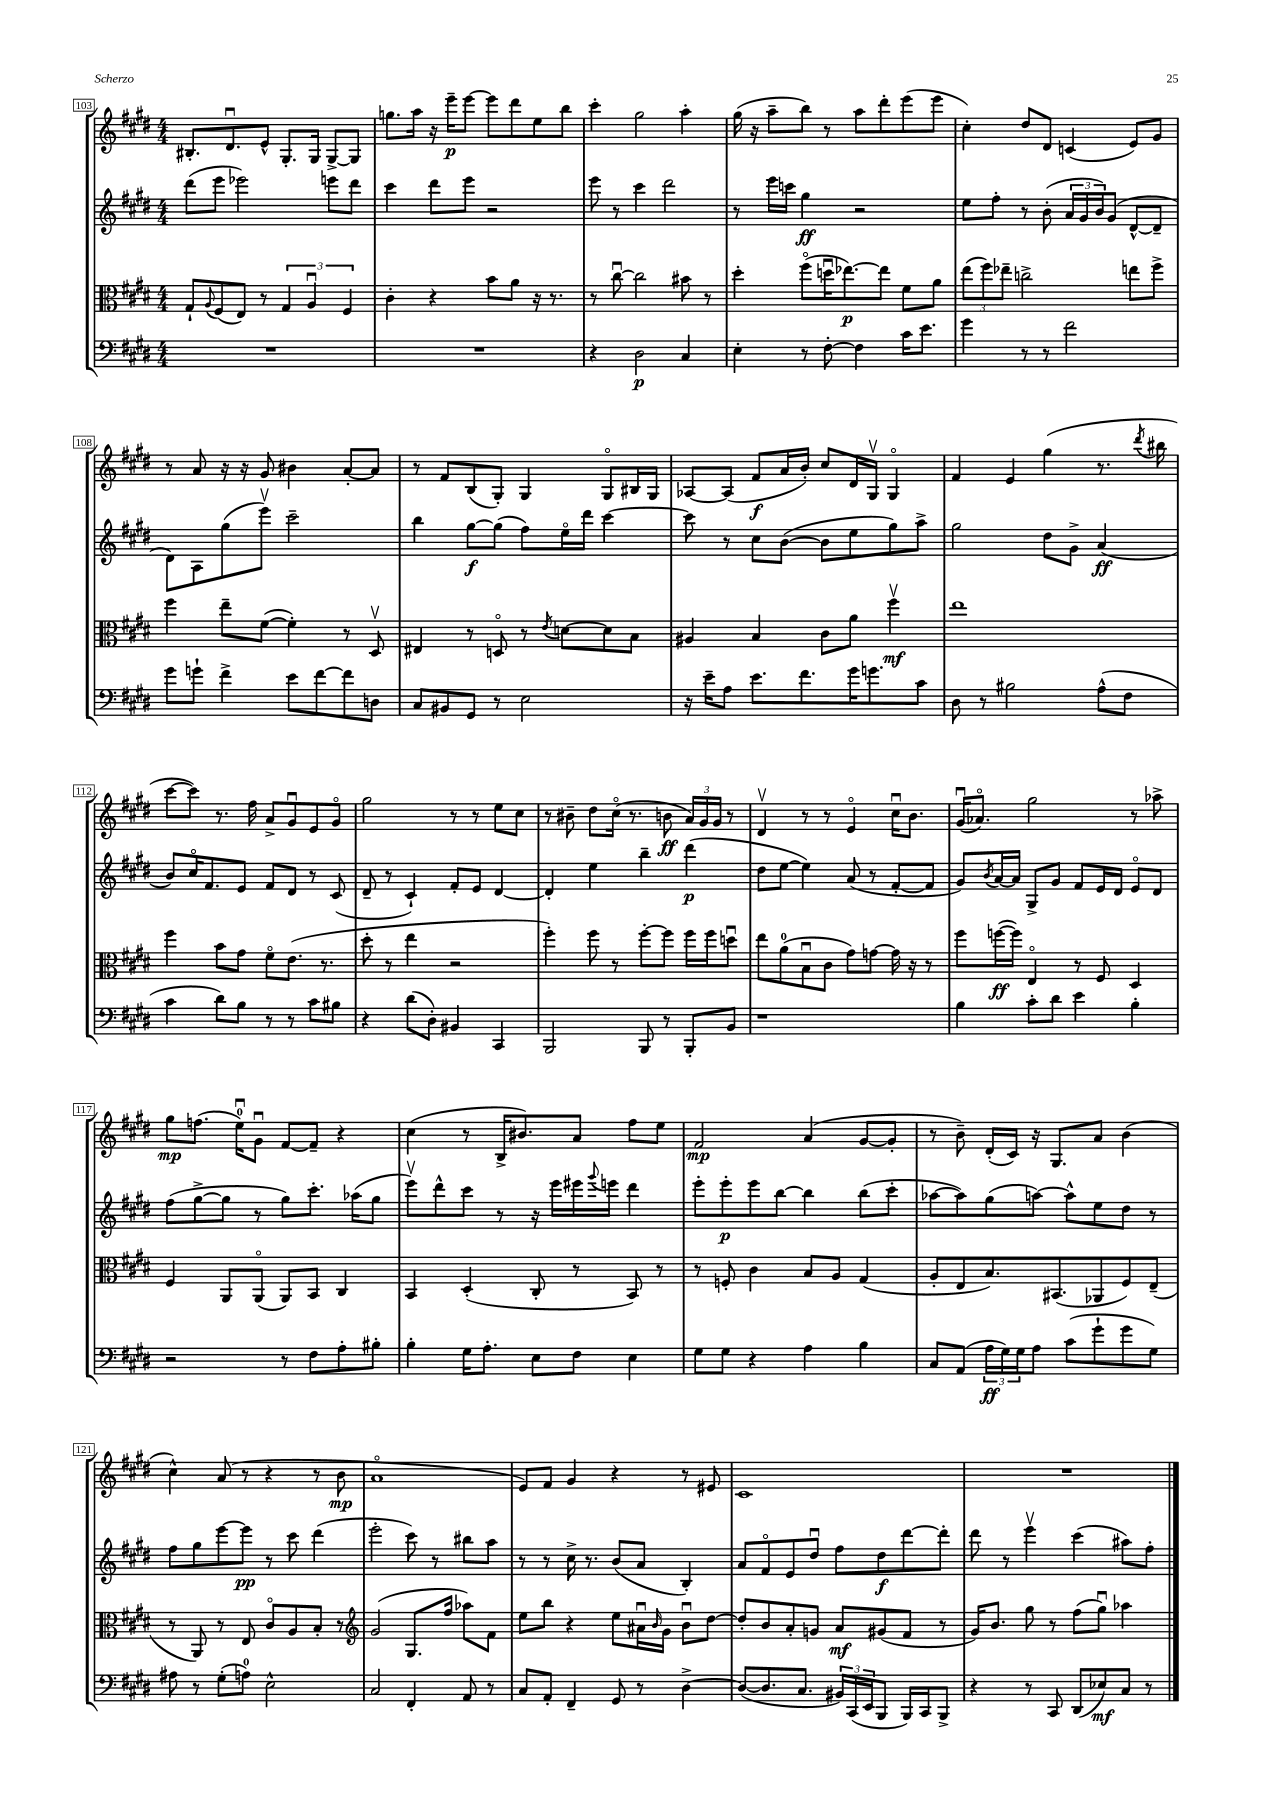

**kern	**dynam	**kern	**dynam	**kern	**dynam	**kern	**dynam
*part4	*part4	*part3	*part3	*part2	*part2	*part1	*part1
*staff4	*staff4	*staff3	*staff3	*staff2	*staff2	*staff1	*staff1
*clefF4	*	*clefC3	*	*clefG2	*	*clefG2	*
*k[f#c#g#d#]	*	*k[f#c#g#d#]	*	*k[f#c#g#d#]	*	*k[f#c#g#d#]	*
*M4/4	*	*M4/4	*	*M4/4	*	*M4/4	*
=103	=103	=103	=103	=103	=103	=103	=103
1r	.	8G#`/L	.	(8ddd#\L	.	8.B#X'/L	.
.	.	8qqA/	.	.	.	.	.
.	.	(8F#/	.	8eee\J	.	.	.
.	.	.	.	.	.	8.d#u/	.
.	.	8E/J)	.	2eee-X\)	.	.	.
.	.	8r	.	.	.	8e^^/J	.
.	.	6G#/	.	.	.	8.G#'/L	.
.	.	6Au/	.	.	.	.	.
.	.	.	.	.	.	16G#/Jk	.
.	.	.	.	8eeen\L	.	[8G#^/L	.
.	.	6F#/	.	.	.	.	.
.	.	.	.	8ddd#\J	.	8G#/J]	.
=104	=104	=104	=104	=104	=104	=104	=104
1r	.	4c#'\	.	4ccc#\	.	8.ggn\L	.
.	.	.	.	.	.	16aa\Jk	.
.	.	4r	.	8ddd#\L	.	16r	.
.	.	.	.	.	.	16eee~\KL	p
.	.	.	.	8eee\J	.	[8eee\J	.
.	.	8b\L	.	2r	.	8eee\L]	.
.	.	8a\J	.	.	.	8ddd#\	.
.	.	16r	.	.	.	8ee\	.
.	.	8.r	.	.	.	.	.
.	.	.	.	.	.	8bb\J	.
=105	=105	=105	=105	=105	=105	=105	=105
4r	.	8r	.	8eee\	.	4ccc#'\	.
.	.	[8cc#u\	.	8r	.	.	.
2D#\	p	2cc#\]	.	4ccc#\	.	2gg#\	.
.	.	.	.	2ddd#\	.	.	.
4C#/	.	8b#X\	.	.	.	4aa'\	.
.	.	8r	.	.	.	.	.
=106	=106	=106	=106	=106	=106	=106	=106
4E'\	.	4dd#'\	.	8r	.	(16gg#\	.
.	.	.	.	.	.	16r	.
.	.	.	.	16eee\LL	.	8aa~\L	.
.	.	.	.	16cccn\JJ	.	.	.
8r	.	(8ff#\L	.	4gg#\	ff	8bb\J)	.
[8F#'\	.	16ddnu\K	.	.	.	8r	.
.	.	[8.ee-X\)	p	.	.	.	.
4F#\]	.	.	.	2r	.	8aa\L	.
.	.	8ee-\J]	.	.	.	8ddd#'\	.
16c#\KL	.	8f#\L	.	.	.	(8eee\	.
8.e\J	.	.	.	.	.	.	.
.	.	8a\J	.	.	.	8eee\J	.
=107	=107	=107	=107	=107	=107	=107	=107
4g#\	.	(12ee\L	.	8ee\L	.	4cc#'\)	.
.	.	12ff#\)	.	.	.	.	.
.	.	.	.	8ff#'\J	.	.	.
.	.	12ee-X~\J	.	.	.	.	.
8r	.	2ccn^\	.	8r	.	8dd#/L	.
8r	.	.	.	(8b'\	.	8d#/J	.
2f#\	.	.	.	24a/LL	.	(4cn/	.
.	.	.	.	24g#/	.	.	.
.	.	.	.	24b/J)	.	.	.
.	.	.	.	(8g#/J	.	.	.
.	.	8een\L	.	[8d#^^/L	.	8e/L)	.
.	.	8ff#^\J	.	8d#~/J]	.	8g#/J	.
!!LO:LB:g=z
=108	=108	=108	=108	=108	=108	=108	=108
8g#\L	.	4ff#\	.	8d#\L)	.	8r	.
8gn`\J	.	.	.	8A\	.	8a/	.
4f#^\	.	8ee~\L	.	(8gg#\	.	16r	.
.	.	.	.	.	.	16r	.
.	.	([8f#\J	.	8eeev\J)	.	8g#/	.
8e\L	.	4f#'\])	.	2ccc#~\	.	4b#X\	.
[8f#\	.	.	.	.	.	.	.
8f#\]	.	8r	.	.	.	[8a'/L	.
8Dn\J	.	8D#v/	.	.	.	8a/J]	.
=109	=109	=109	=109	=109	=109	=109	=109
8C#/L	.	4E#X/	.	4bb\	.	8r	.
8BB#X/	.	.	.	.	.	8f#/L	.
8GG#/J	.	8r	.	[8gg#\L	f	(8B/	.
8r	.	8Dn/	.	(8gg#\J]	.	8G#'/J)	.
2E\	.	8r	.	8ff#\L)	.	4G#/	.
.	.	8qe/	.	.	.	.	.
.	.	[8dn\L	.	16ee\L	.	.	.
.	.	.	.	16ddd#\JJ	.	.	.
.	.	8d\]	.	[4ccc#\	.	8G#/L	.
.	.	8B\J	.	.	.	16B#X/L	.
.	.	.	.	.	.	16G#/JJ	.
=110	=110	=110	=110	=110	=110	=110	=110
16r	.	4A#X/	.	8ccc#\]	.	[8A-X/L	.
16e~\KL	.	.	.	.	.	.	.
8A\J	.	.	.	8r	.	(8A-/J]	.
8.e\L	.	4B/	.	8cc#\L	.	8f#/L	f
.	.	.	.	([8b\J	.	16a/L	.
8.f#\	.	.	.	.	.	16b'/JJ)	.
.	.	8c#\L	.	8b\L]	.	8cc#/L	.
16g#\K	.	8a\J	.	8ee\	.	16d#/L	.
8.gn\	.	.	.	.	.	16G#v/JJ	.
.	.	4ff#v\	mf	8gg#\)	.	4G#/	.
8c#\J	.	.	.	8aa^\J	.	.	.
=111	=111	=111	=111	=111	=111	=111	=111
8D#\	.	1ee	.	2gg#\	.	4f#/	.
8r	.	.	.	.	.	.	.
2B#X\	.	.	.	.	.	4e/	.
.	.	.	.	8dd#\L	.	(4gg#\	.
.	.	.	.	8g#^\J	.	.	.
(8A^^\L	.	.	.	(4a/	ff	8.r	.
8F#\J	.	.	.	.	.	.	.
.	.	.	.	.	.	8qddd#/	.
.	.	.	.	.	.	16bb#X\	.
!!LO:LB:g=z
=112	=112	=112	=112	=112	=112	=112	=112
4c#\	.	4ff#\	.	8b/L)	.	[8ccc#\L	.
.	.	.	.	16cc#/K	.	8ccc#\J])	.
.	.	.	.	8.f#/	.	.	.
8d#\L)	.	8b\L	.	.	.	8.r	.
8B\J	.	8g#\J	.	8e/J	.	.	.
.	.	.	.	.	.	16ff#\	.
8r	.	8f#\L	.	8f#/L	.	8a^/L	.
8r	.	(8.e\J	.	8d#/J	.	8g#u/	.
8c#\L	.	.	.	8r	.	8e/	.
.	.	8.r	.	.	.	.	.
8B#X\J	.	.	.	(8c#/	.	8g#/J	.
=113	=113	=113	=113	=113	=113	=113	=113
4r	.	8dd#'\	.	8d#~/	.	2gg#\	.
.	.	8r	.	8r	.	.	.
(8d#\L	.	4ee\	.	4c#`/)	.	.	.
8D#'\J)	.	.	.	.	.	.	.
4BB#X/	.	2r	.	8f#'/L	.	8r	.
.	.	.	.	8e/J	.	8r	.
4CC#/	.	.	.	[4d#/	.	8ee\L	.
.	.	.	.	.	.	8cc#\J	.
=114	=114	=114	=114	=114	=114	=114	=114
2BBB/	.	4ff#'\)	.	4d#'/]	.	8r	.
.	.	.	.	.	.	8b#X~\	.
.	.	8ff#\	.	4ee\	.	8dd#\L	.
.	.	8r	.	.	.	(16cc#\Jk	.
.	.	.	.	.	.	8.r	.
8BBB/	.	[8ff#'\L	.	4bb~\	.	.	.
8r	.	8ff#\J]	.	.	.	8bn\	ff
8BBB'/L	.	16ff#\LL	.	(4ddd#\	p	24a/LL)	.
.	.	.	.	.	.	24g#/	.
.	.	16ff#\J	.	.	.	.	.
.	.	.	.	.	.	24g#/JJ	.
8BB/J	.	8ddnu\J	.	.	.	8r	.
=115	=115	=115	=115	=115	=115	=115	=115
1r	.	8ee\L	.	8dd#\L	.	4d#v/	.
.	.	(8a\	.	[8ee\J	.	.	.
.	.	8Bu\	.	4ee\])	.	8r	.
.	.	8c#\J	.	.	.	8r	.
.	.	8g#\L)	.	(8a/	.	4e/	.
.	.	[8gn\J	.	8r	.	.	.
.	.	16g\]	.	[8f#'/L	.	16cc#u\KL	.
.	.	16r	.	.	.	8.b\J	.
.	.	8r	.	8f#/J]	.	.	.
=116	=116	=116	=116	=116	=116	=116	=116
4B\	.	8ff#\L	.	8g#/L)	.	(16g#u/KL	.
.	.	.	.	.	.	8.a-X/J)	.
.	.	.	.	8qb/	.	.	.
.	.	([16ffn\L	ff	[16a/L	.	.	.
.	.	16ff\JJ])	.	16a/JJ]	.	.	.
8c#'\L	.	4E/	.	8G#^/L	.	2gg#\	.
8d#\J	.	.	.	8g#/J	.	.	.
4e\	.	8r	.	8f#/L	.	.	.
.	.	8F#/	.	16e/L	.	.	.
.	.	.	.	16d#/JJ	.	.	.
4B'\	.	4D#/	.	8e/L	.	8r	.
.	.	.	.	8d#/J	.	8aa-X^\	.
!!LO:LB:g=z
=117	=117	=117	=117	=117	=117	=117	=117
2r	.	4F#/	.	(8ff#\L	.	8gg#\L	mp
.	.	.	.	[8gg#^\	.	(8.ffn\J	.
.	.	8AA/L	.	8gg#\J]	.	.	.
.	.	.	.	.	.	16eeu\KL)	.
.	.	(8AA/J	.	8r	.	8g#u\J	.
8r	.	8AA/L)	.	8gg#\L)	.	[8f#/L	.
8F#\L	.	8BB/J	.	8.ccc#'\J	.	8f#~/J]	.
8A'\	.	4C#/	.	.	.	4r	.
.	.	.	.	(16aa-X\KL	.	.	.
8B#X'\J	.	.	.	8gg#\J	.	.	.
=118	=118	=118	=118	=118	=118	=118	=118
4B'\	.	4BB/	.	8eeev\L)	.	(4cc#\	.
.	.	.	.	8ddd#^^\	.	.	.
16G#\KL	.	(4D#'/	.	8ccc#\J	.	8r	.
8.A'\J	.	.	.	.	.	.	.
.	.	.	.	8r	.	16B^/KL	.
.	.	.	.	.	.	8.b#X/)	.
8E\L	.	8C#'/	.	16r	.	.	.
.	.	.	.	16eee\LL	.	.	.
8F#\J	.	8r	.	16eee#X\	.	8a/J	.
.	.	.	.	8qqggg#/	.	.	.
.	.	.	.	16eeen\JJ	.	.	.
4E\	.	8BB/)	.	4ddd#\	.	8ff#\L	.
.	.	8r	.	.	.	8ee\J	.
=119	=119	=119	=119	=119	=119	=119	=119
8G#\L	.	8r	.	8eee'\L	.	2f#/	mp
8G#\J	.	8Fn'/	.	8eee'\	p	.	.
4r	.	4c#\	.	8eee\	.	.	.
.	.	.	.	[8bb\J	.	.	.
4A\	.	8B/L	.	4bb\]	.	(4a/	.
.	.	8A/J	.	.	.	.	.
4B\	.	(4G#/	.	(8bb\L	.	[8g#/L	.
.	.	.	.	8ccc#'\J	.	8g#'/J]	.
=120	=120	=120	=120	=120	=120	=120	=120
8C#/L	.	8A'/L	.	[8aa-X\L	.	8r	.
(8AA/J	.	8E/	.	8aa-\])	.	8b~\)	.
24A\LL	ff	8.B/)	.	(8gg#\	.	(16d#'/LL	.
24G#\)	.	.	.	.	.	.	.
.	.	.	.	.	.	16c#/JJ)	.
24G#\J	.	.	.	.	.	.	.
8A\J	.	.	.	[8aan\J)	.	16r	.
.	.	(8.BB#X/	.	.	.	8.G#/L	.
(8c#\L	.	.	.	8aa^^\L]	.	.	.
8g#`\	.	8AA-X/	.	8ee\	.	8a/J	.
8g#\	.	8F#/)	.	8dd#\J	.	(4b\	.
8G#\J)	.	(8E~/J	.	8r	.	.	.
!!LO:LB:g=z
=121	=121	=121	=121	=121	=121	=121	=121
8A#X\	.	8r	.	8ff#\L	.	4cc#^^\)	.
8r	.	8AA/)	.	8gg#\	.	.	.
(8G#'\L	.	8r	.	[8eee\	.	(8a/	.
8An\J)	.	8E/	.	8eee\J]	pp	8r	.
2E^^\	.	8c#/L	.	8r	.	4r	.
.	.	8A/	.	8ccc#\	.	.	.
.	.	8B'/J	.	(4ddd#\	.	8r	.
.	.	8r	.	.	.	8b\	mp
=122	=122	=122	=122	=122	=122	=122	=122
*	*	*clefG2	*	*	*	*	*
2C#/	.	(2g#/	.	2eee'\	.	1a	.
4FF#'/	.	8.G#/L	.	8ccc#\)	.	.	.
.	.	.	.	8r	.	.	.
.	.	16ff#/Jk	.	.	.	.	.
8AA/	.	8aa-X\L)	.	8bb#X\L	.	.	.
8r	.	8f#\J	.	8aa\J	.	.	.
=123	=123	=123	=123	=123	=123	=123	=123
8C#/L	.	8ee\L	.	8r	.	8e/L)	.
8AA'/J	.	8bb\J	.	8r	.	8f#/J	.
4FF#~/	.	4r	.	16cc#^\	.	4g#/	.
.	.	.	.	8.r	.	.	.
8GG#/	.	8ee\L	.	(8b/L	.	4r	.
8r	.	16a#Xu\L	.	8a/J	.	.	.
.	.	16qqb/	.	.	.	.	.
.	.	16g#\JJ	.	.	.	.	.
[4D#^\	.	8bu\L	.	4B'/)	.	8r	.
.	.	[8dd#\J	.	.	.	8e#X/	.
=124	=124	=124	=124	=124	=124	=124	=124
(8D#/L_	.	8dd#'/L]	.	8a/L	.	1c#	.
8.D#/]	.	8b/	.	8f#/	.	.	.
.	.	8a'/	.	8e/	.	.	.
8.C#/J	.	.	.	.	.	.	.
.	.	8gn/J	.	8dd#u/J	.	.	.
24BB#X/LL)	.	8a/L	mf	8ff#\L	.	.	.
(24CC#/	.	.	.	.	.	.	.
24EE/J	.	.	.	.	.	.	.
8BBB/J	.	(8g#X/	.	8dd#\	f	.	.
16BBB/LL)	.	8f#/J	.	[8ddd#\	.	.	.
16CC#/J	.	.	.	.	.	.	.
8BBB^/J	.	8r	.	8ddd#'\J]	.	.	.
=125	=125	=125	=125	=125	=125	=125	=125
4r	.	16g#/KL)	.	8ddd#\	.	1r	.
.	.	8.b/J	.	.	.	.	.
.	.	.	.	8r	.	.	.
8r	.	8gg#\	.	4eeev\	.	.	.
8CC#/	.	8r	.	.	.	.	.
(8DD#/L	.	(8ff#\L	.	(4ccc#\	.	.	.
8E-X/)	mf	8gg#u\J)	.	.	.	.	.
8C#/J	.	4aa-X\	.	8aa#X\L)	.	.	.
8r	.	.	.	8ff#'\J	.	.	.
==	==	==	==	==	==	==	==
*-	*-	*-	*-	*-	*-	*-	*-
